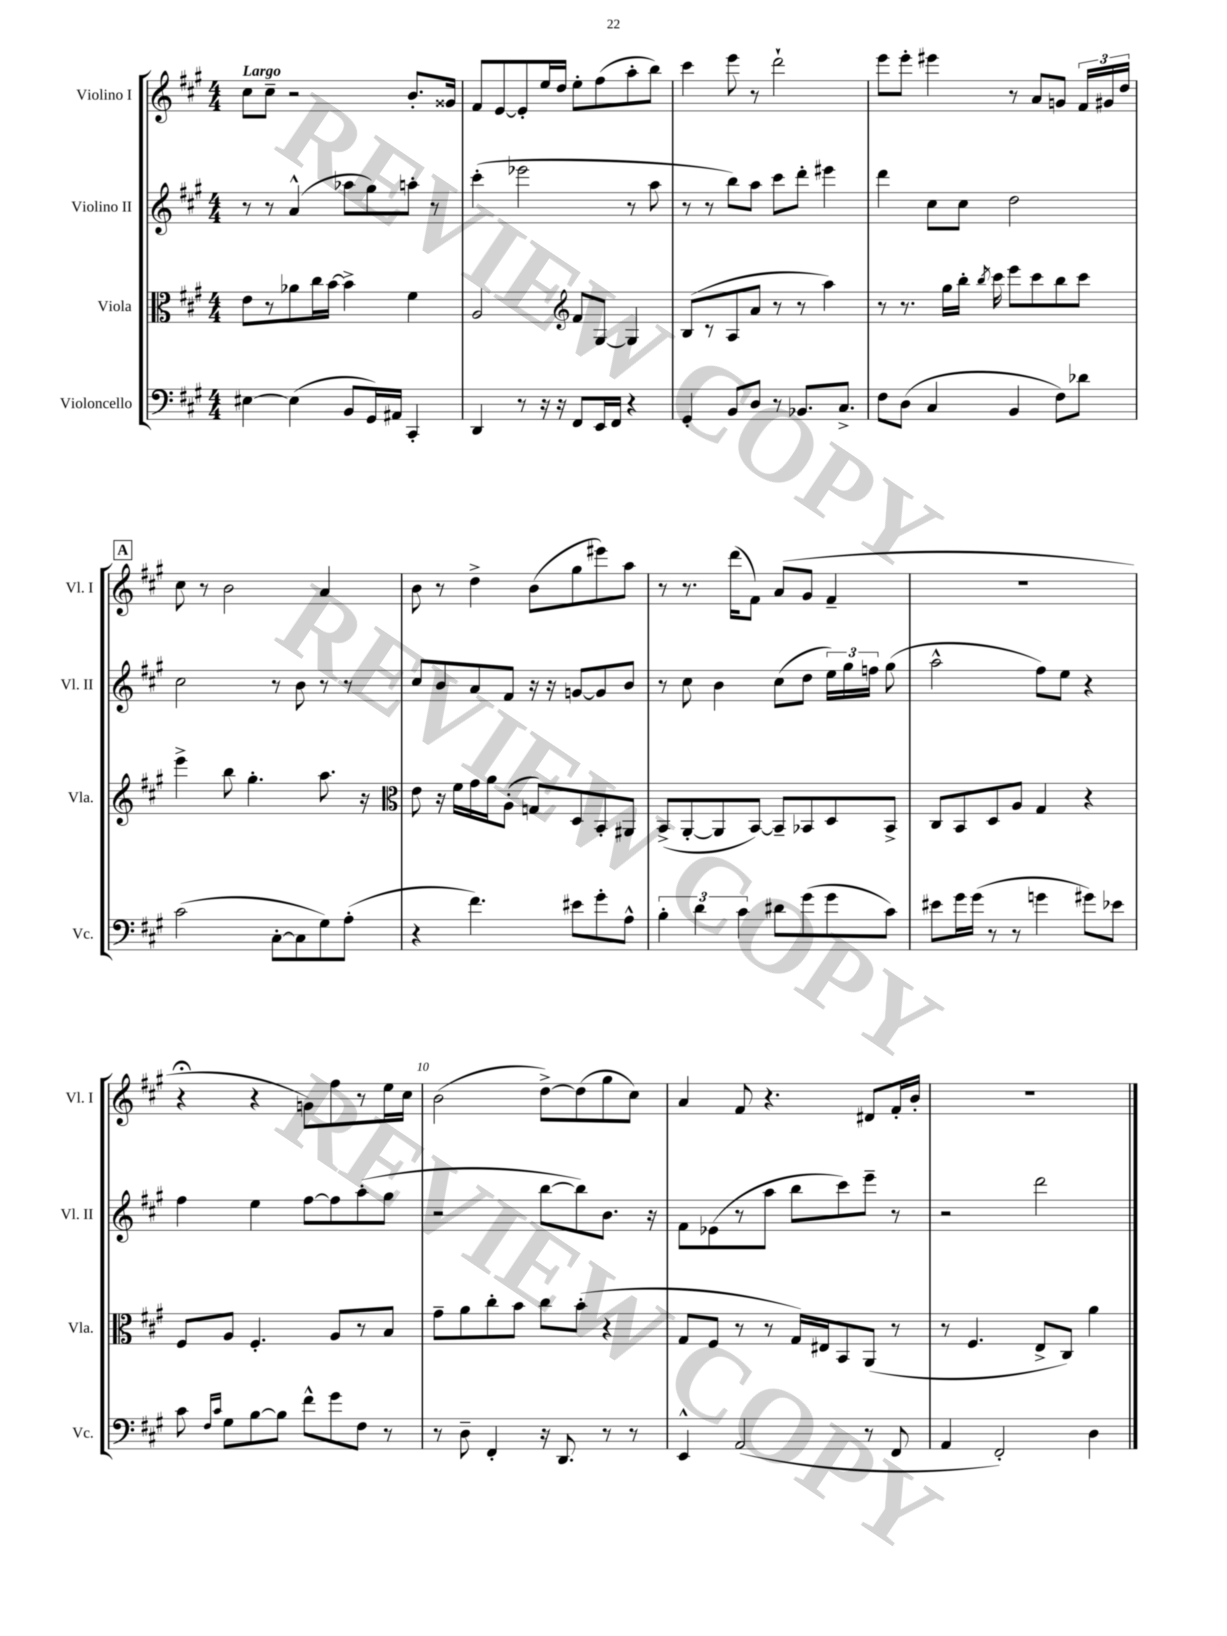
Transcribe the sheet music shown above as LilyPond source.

<<
\new StaffGroup <<
\new Staff = "s0" \with { instrumentName = "Violino I" shortInstrumentName = "Vl. I" } {
    \clef treble \key a \major \numericTimeSignature \time 4/4 \tempo "Largo"
    \autoBeamOff cis''8[ cis''8]-- r2 b'8.[-. gisis'16] |
    fis'8[ e'8~ e'8-. e''16 d''16] e''8[-. fis''8( a''8-. b''8]) |
    cis'''4 e'''8 r8 d'''2-! |
    e'''8[ e'''8]-. eis'''4 r8 a'8[ g'8] \tuplet 3/2 { fis'16[ gis'16 d''16] } |
    \mark \markup { \box "A" } cis''8 r8 b'2 a'4 |
    b'8 r8 d''4-> b'8[( gis''8 eis'''8) a''8] |
    r8 r8. d'''16[( fis'8]) a'8[( gis'8] fis'4-- |
    R1 |
    r4\fermata r4 g'8[) fis''8 r8 e''16 cis''16] |
    b'2( d''8[~->) d''8( gis''8 cis''8]) |
    a'4 fis'8 r4. dis'8[ fis'16-. b'16]-. |
    r1 \bar "|." |
}
\new Staff = "s1" \with { instrumentName = "Violino II" shortInstrumentName = "Vl. II" } {
    \clef treble \key a \major \numericTimeSignature \time 4/4
    \autoBeamOff r8 r8 a'4-^( aes''8[ gis''8) a''8]-. r8 |
    cis'''4-.( ees'''2 r8 a''8 |
    r8 r8 b''8[) a''8] cis'''8[ d'''8]-. eis'''4 |
    d'''4 cis''8[ cis''8] d''2 |
    \mark \markup { \box "A" } cis''2 r8 b'8 r8 r8 |
    cis''8[ b'8 a'8 fis'8] r16 r16 g'8[~ g'8 b'8] |
    r8 cis''8 b'4 cis''8[( d''8] \tuplet 3/2 { e''16[) gis''16 f''16] } gis''8( |
    a''2-^ fis''8[) e''8] r4 |
    fis''4 e''4 fis''8[~ fis''8 a''8-.( gis''8] |
    r2 b''8[~ b''8) b'8.] r16 |
    fis'8[ ees'8( r8 a''8] b''8[ cis'''8) e'''8]-- r8 |
    r2 d'''2 \bar "|." |
}
\new Staff = "s2" \with { instrumentName = "Viola" shortInstrumentName = "Vla." } {
    \clef alto \key a \major \numericTimeSignature \time 4/4
    \autoBeamOff e'8[ r8 aes'8 cis''16 b'16]~ b'4-> fis'4 |
    a2 \clef treble fis'8[ gis8]~ gis4 |
    b8[( r8 a8 a'8] r8 r8 a''4) |
    r8 r8. gis''16[ b''16]-. \acciaccatura { b''8 } cis'''16 e'''8[ cis'''8 b''8 cis'''8] |
    \mark \markup { \box "A" } e'''4-> b''8 gis''4.-. a''8. r16 |
    \clef alto e'8 r16 fis'16[ gis'16 a'16 a8]-.( g8[) d8 b,8-. ais,8] |
    b,8[->( a,8~-. a,8 b,8]~) b,8[-- bes,8 d8 bes,8]-> |
    cis8[ b,8 d8 a8] gis4 r4 |
    fis8[ a8] fis4.-. a8[ r8 b8] |
    gis'8[-- a'8 cis''8-. b'8] cis''8[ b'8]-.( r4 |
    gis8[ fis8] r8 r8 gis16[) eis16 b,8 a,8]( r8 |
    r8 fis4. e8[-> cis8]) a'4 \bar "|." |
}
\new Staff = "s3" \with { instrumentName = "Violoncello" shortInstrumentName = "Vc." } {
    \clef bass \key a \major \numericTimeSignature \time 4/4
    \autoBeamOff eis4~ eis4( b,8[ gis,16) ais,16] cis,4-. |
    d,4 r8 r16 r16 fis,8[ e,16 fis,16] r4 |
    gis,4-. b,8[ d8] r8 bes,8.[ cis8.]-> |
    fis8[ d8]( cis4 b,4 fis8[) des'8] |
    \mark \markup { \box "A" } cis'2( cis8[~-. cis8 gis8) a8]-.( |
    r4 fis'4.) eis'8[ gis'8-. a8]-^ |
    \tuplet 3/2 { b4-. d'4 cis'4 } dis'8[ gis'8( gis'8 cis'8]) |
    eis'8[ gis'16 gis'16]( r8 r8 g'4 gis'8[) ees'8] |
    cis'8 \grace { fis16[ cis'16] } gis8[ b8~ b8] fis'8[-^ gis'8 fis8] r8 |
    r8 d8-- fis,4-. r16 d,8. r8 r8 |
    e,4-^ a,2( r8 fis,8 |
    a,4 fis,2-.) d4 \bar "|." |
}
>>
>>
\layout { \context { \Score \override BarNumber.break-visibility = ##(#f #t #t) barNumberVisibility = #(every-nth-bar-number-visible 5) } }
